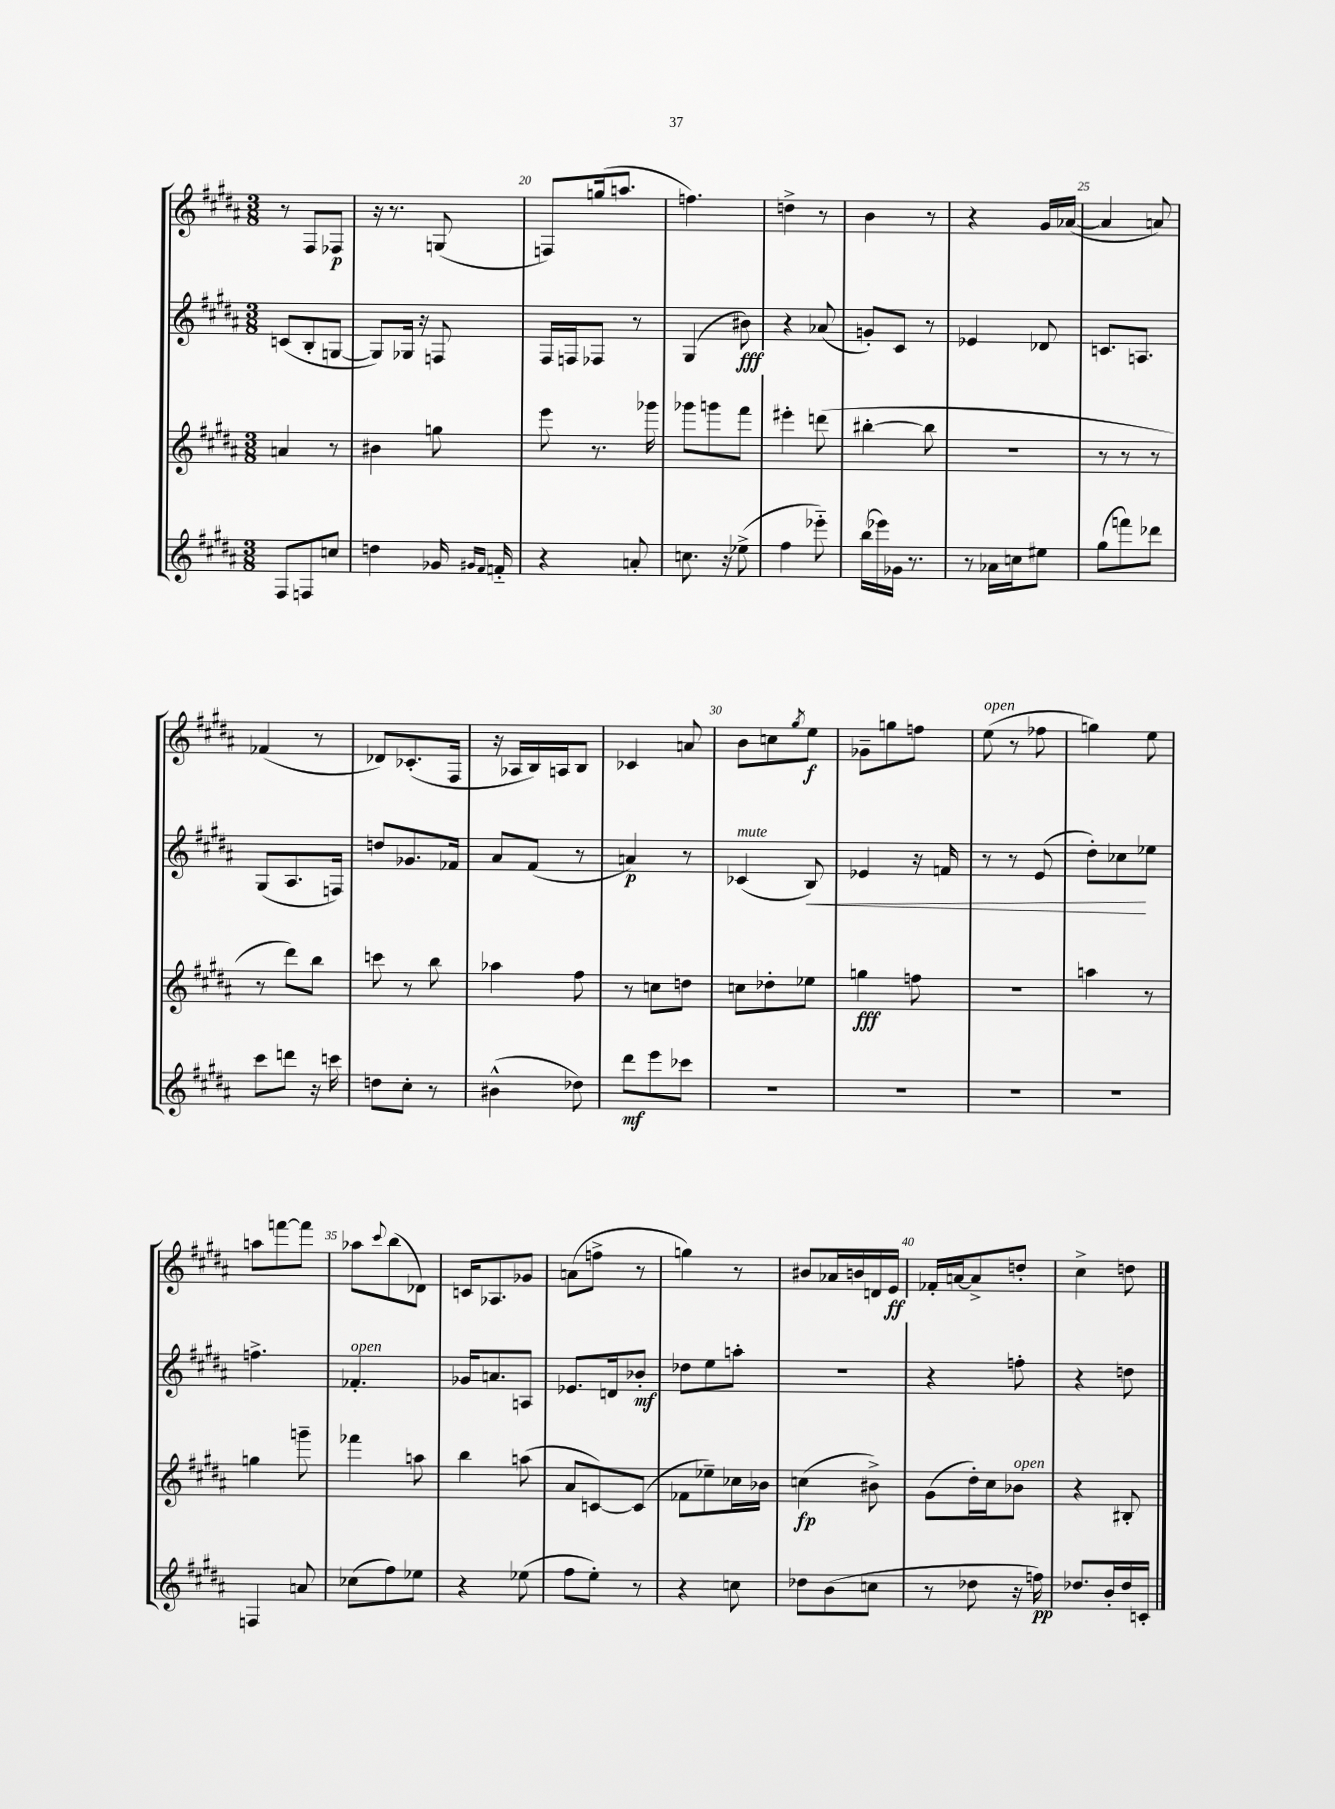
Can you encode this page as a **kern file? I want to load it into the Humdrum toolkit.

**kern	**kern	**kern	**kern
*staff4	*staff3	*staff2	*staff1
*clefG2	*clefG2	*clefG2	*clefG2
*k[f#c#g#d#a#]	*k[f#c#g#d#a#]	*k[f#c#g#d#a#]	*k[f#c#g#d#a#]
*M3/8	*M3/8	*M3/8	*M3/8
8F#	4a	(8c	8r
8F	.	8B'	8F#
8cc	8r	[8G	8F-
=	=	=	=
4dd	4b#	8G])	16r
.	.	.	8.r
.	.	16G-	.
.	.	16r	.
16g-	8gg	8F	(8G
16qqg#	.	.	.
16qqf#	.	.	.
16f'~	.	.	.
=	=	=	=
4r	8eee	16F#	8F)
.	.	16F	.
.	8.r	8F-	(16gg
.	.	.	8.aa
8a'	.	8r	.
.	16ggg-	.	.
=	=	=	=
8.cc	8ggg-	(4G#	4.ff)
.	8ggg	.	.
16r	.	.	.
(8ee-^	8fff#	8b#)	.
=	=	=	=
4ff#	4eee#'	4r	4dd^
8eee-'~)	(8ddd	(8a-	8r
=	=	=	=
(16bb	[4bb#'	8g')	4b
16eee-)	.	.	.
16g-	.	8c#	.
8.r	.	.	.
.	8bb#]	8r	8r
=	=	=	=
8r	4.r	4e-	4r
16a-	.	.	.
16cc	.	.	.
8ee#	.	8d-	16g#
.	.	.	([16a-
=	=	=	=
(8gg#	8r	8.c	4a-]
8fff)	8r	.	.
.	.	8.A	.
8ddd-	8r	.	8a)
=	=	=	=
8ccc#	8r	(8G#	(4f-
8ddd	8ddd#)	8.A#	.
16r	8bb	.	8r
16ccc	.	16F)	.
=	=	=	=
8dd	8ccc	8dd	8d-)
8cc#'	8r	8.g-	(8.c-'
8r	8bb	.	.
.	.	16f-	16F#
=	=	=	=
(4b#^^	4aa-	8a#	16r
.	.	.	16A-
.	.	(8f#	16B)
.	.	.	16A
8dd-)	8ff#	8r	8B
=	=	=	=
8ddd#	8r	4a)	4c-
8eee	8cc	.	.
8ccc-	8dd	8r	8a
=	=	=	=
4.r	8cc	(4c-	8b
.	8dd-'	.	8cc
.	.	.	8qgg#
.	8ee-	8B)	8ee
=	=	=	=
4.r	4gg	4e-	8g-~
.	.	.	8gg
.	8ff	16r	8ff
.	.	16f	.
=	=	=	=
4.r	4.r	8r	(8ee
.	.	8r	8r
.	.	(8e	8ff-
=	=	=	=
4.r	4aa	8dd#')	4gg)
.	.	8cc-	.
.	8r	8ee-	8ee
=	=	=	=
4F	4gg	4.ff^	8aa
.	.	.	[8fff
8a	8ggg~	.	8fff]
=	=	=	=
(8cc-	4fff-	4.f-'	8aa-
.	.	.	8qqccc#
8ff#)	.	.	(8bb
8ee-	8aa	.	8d-)
=	=	=	=
4r	4bb	16g-	16c
.	.	8.a	8.A-
(8ee-	(8aa	8A	8g-
=	=	=	=
8ff#	8a#	8.e-	(8a
8ee')	[8c)	.	8ff^
.	.	16d	.
8r	(8c]	8b-'	8r
=	=	=	=
4r	8f-	8dd-	4gg)
.	8ee-~)	8ee	.
8cc	16cc-	8aa'	8r
.	16b-	.	.
=	=	=	=
8dd-	(4cc	4.r	8b#
(8b	.	.	16a-
.	.	.	16b
8cc	8b#^)	.	16d
.	.	.	16e
=	=	=	=
8r	(8g#	4r	16f-'
.	.	.	[16a
8dd-	16dd#')	.	8a^]
.	16cc#	.	.
16r	8b-	8ff'	8dd'
16ff)	.	.	.
=	=	=	=
8.dd-	4r	4r	4cc#^
16b'	.	.	.
16dd-	8B#'	8dd	8dd
16c'	.	.	.
==	==	==	==
*-	*-	*-	*-
